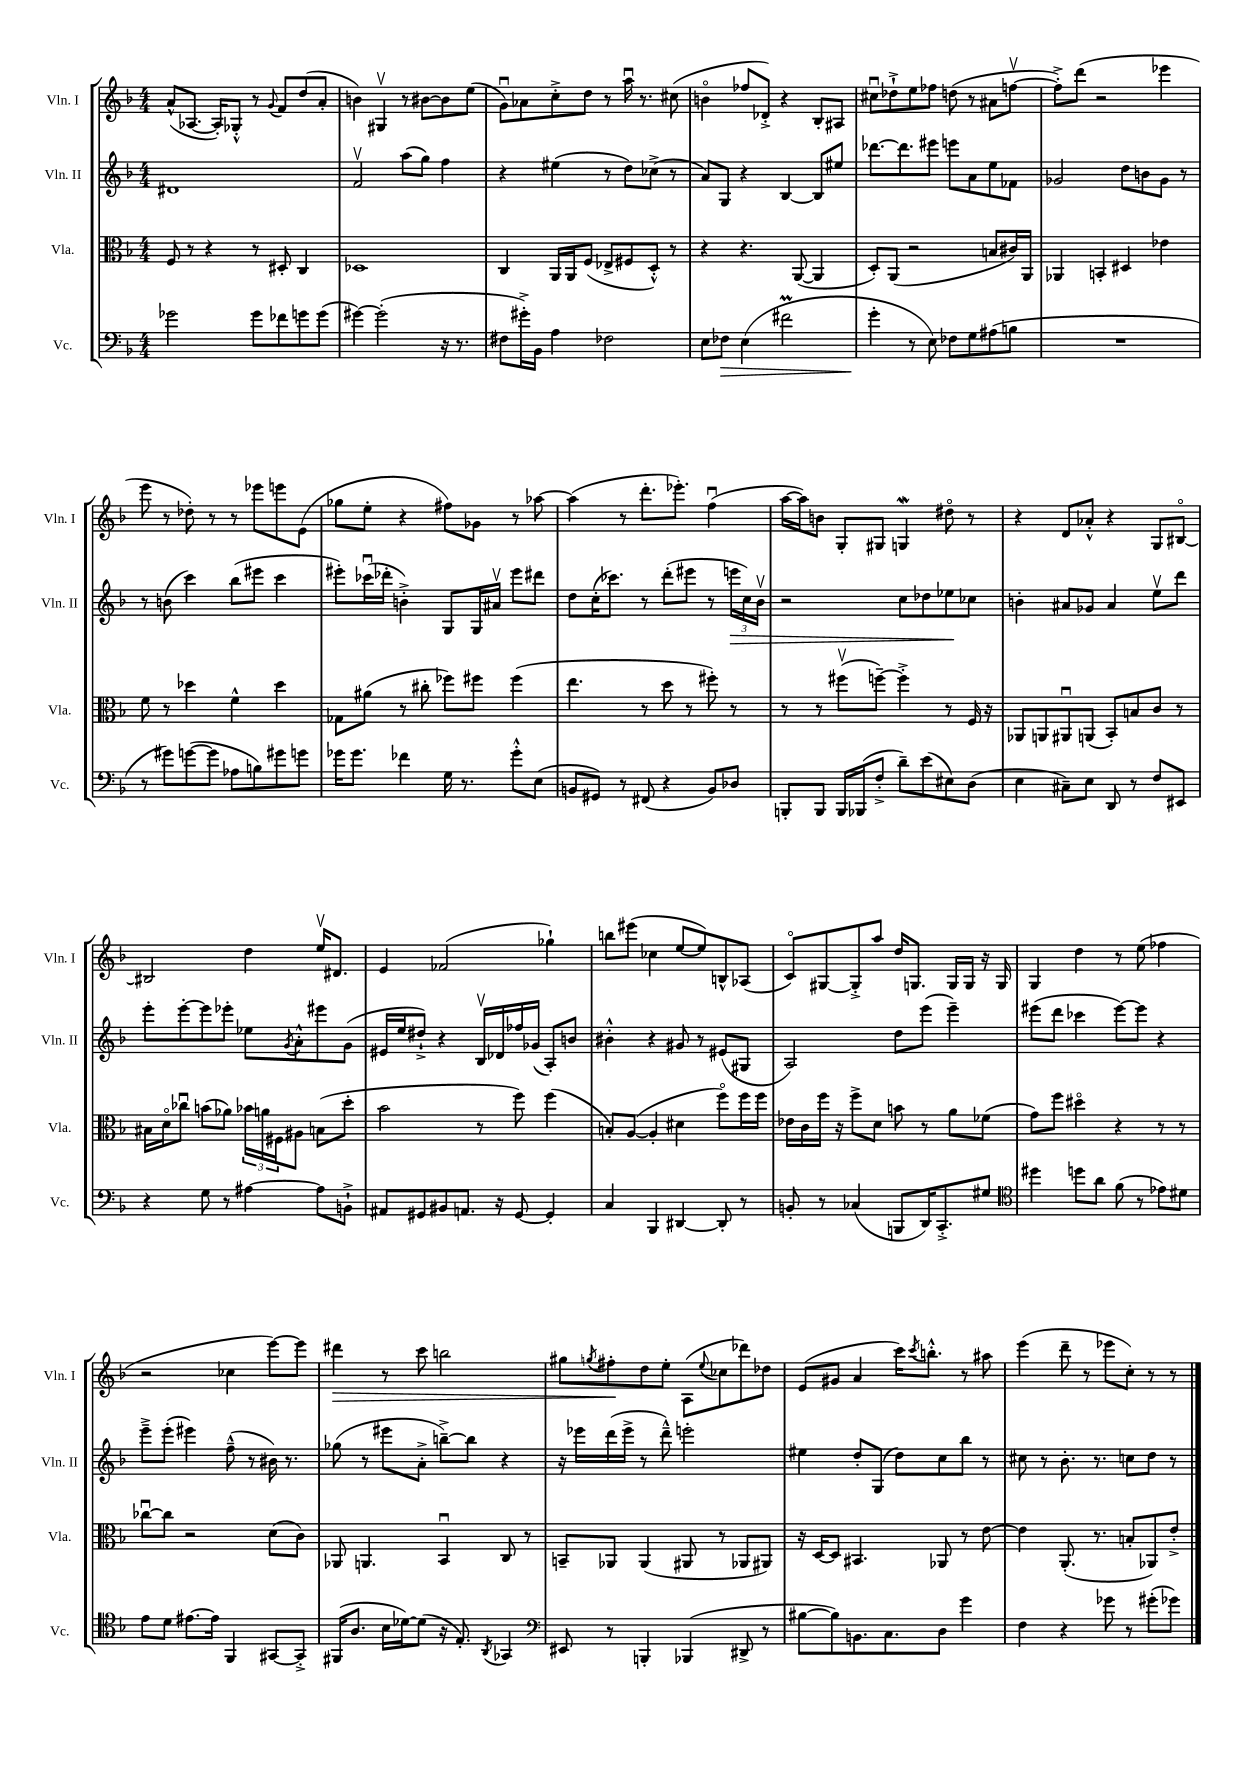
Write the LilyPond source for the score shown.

<<
\new StaffGroup <<
\new Staff = "s0" \with { instrumentName = "Vln. I" shortInstrumentName = "Vln. I" } {
    \clef treble \key f \major \numericTimeSignature \time 4/4
    a'8-^( aes8.~ aes16-.) ges8-.-^ r8 \appoggiatura { g'8 } f'8 d''8( a'8-. |
    b'4) gis4\upbow r8 bis'8~ bis'8 e''8( |
    g'8\downbow) aes'8 c''8-.-> d''8 r8 a''16\downbow r8. cis''8( |
    b'4\flageolet fes''8 des'8-.->) r4 bes8-. ais8 |
    cis''8\downbow des''8-!-> e''8 fes''8 d''8( r8 ais'8 f''8~\upbow |
    f''8-.->) d'''8( r2 ees'''4 |
    e'''8 r8 des''8-.) r8 r8 ees'''8 e'''8 e'8( |
    ges''8 e''8-. r4 fis''8) ges'8 r8 aes''8~ |
    aes''4( r8 d'''8.-. ees'''8.-.) f''4\downbow( |
    a''16~ a''16) b'8 g8-. gis8 g4\mordent dis''8\flageolet r8 |
    r4 d'8 aes'8-.-^ r4 g8 bis8~\flageolet |
    bis2 d''4 e''16\upbow dis'8. |
    e'4 fes'2( ges''4-!) |
    b''8 eis'''8( ces''4 e''8~ e''8) b8-^ aes8( |
    c'8\flageolet) gis8~ gis8-.-> a''8 d''16 g8. g16 g16 r16 g16 |
    g4 d''4 r8 e''8( fes''4 |
    r2 ces''4 e'''8~) e'''8 |
    dis'''4\> r8 c'''8 b''2 |
    gis''8 \acciaccatura { g''8 } fis''8-.\! d''8 e''8-. a8( \appoggiatura { e''8 } ces''8 des'''8) des''8 |
    e'8( gis'8 a'4 c'''16) \acciaccatura { c'''8 } b''8.-.-^ r8 ais''8 |
    e'''4( d'''8-- r8 ees'''8 c''8-.) r8 r8 \bar "|." |
}
\new Staff = "s1" \with { instrumentName = "Vln. II" shortInstrumentName = "Vln. II" } {
    \clef treble \key f \major \numericTimeSignature \time 4/4
    dis'1 |
    f'2\upbow a''8( g''8) f''4 |
    r4 eis''4( r8 d''8) ces''8->( r8 |
    a'8) g8 r4 bes4~ bes8 eis''8 |
    des'''8.~ des'''8. eis'''8 e'''8 a'8 e''8 fes'8 |
    ges'2 d''8 b'8 ges'8 r8 |
    r8 b'8( c'''4) bes''8( eis'''8 c'''4 |
    eis'''8-.) ces'''16\downbow( des'''16-. b'4-.->) g8 g16 ais'16\upbow eis'''8 dis'''8 |
    d''8 c''16-.( ces'''8.) r8 d'''8-.( eis'''8 r8 \tuplet 3/2 { e'''16\> c''16) bes'16\upbow } |
    r2 c''8 des''8 ees''8\! ces''8 |
    b'4-. ais'8 ges'8 ais'4 e''8\upbow d'''8 |
    e'''8-. e'''8~-. e'''8 ees'''8-. ees''8 \acciaccatura { g'8 } a'8-.-^ eis'''8 g'8( |
    eis'16 e''16 dis''8-!->) r4 bes16\upbow des'16 fes''16 ges'16( a8-.) b'8 |
    bis'4-.-^ r4 gis'8 r8 eis'8( gis8 |
    a2) d''8 e'''8( e'''4--) |
    eis'''8( d'''8 ces'''4 eis'''8~) eis'''8 r4 |
    e'''8---> e'''8-.( eis'''4) f''8---^( r8 bis'16) r8. |
    ges''8( r8 eis'''8 a'8-.-> b''8~--->) b''8 r4 |
    r16 ees'''16 d'''16( ees'''16-> r8 d'''8---^) e'''2-. |
    eis''4 d''8-. g8( d''8) c''8 bes''8 r8 |
    cis''8 r8 bes'8.-. r8. c''8 d''8 r8 \bar "|." |
}
\new Staff = "s2" \with { instrumentName = "Vla." shortInstrumentName = "Vla." } {
    \clef alto \key f \major \numericTimeSignature \time 4/4
    f8 r8 r4 r8 dis8-. c4 |
    des1 |
    c4 a,16 a,16 f8( ees8-> fis8 d8-.-^) r8 |
    r4 r4. a,8~( a,4 |
    d8-.) a,8( r2 b8 cis'16) a,16 |
    aes,4 b,4-. dis4 ees'4 |
    f'8 r8 des''4 f'4-^ des''4 |
    ges8 ais'8( r8 cis''8-. fes''8) fis''8 fis''4( |
    e''4. r8 d''8 r8 fis''8-.) r8 |
    r8 r8 fis''8\upbow( f''8~--) f''4-.-> r8 f16 r16 |
    aes,8 a,8 ais,8\downbow a,8( bes,8-.) b8 c'8 r8 |
    bis16 d'16\flageolet ces''8\downbow b'8( aes'8) \tuplet 3/2 { bes'16 a'16 fis16 } ais8 b8( d''8-. |
    bes'2 r8 f''8) f''4( |
    b8-.) a8~( a4-. dis'4 f''8\flageolet) f''16 f''16 |
    ees'16 c'16 f''16 r16 f''8-> d'8 b'8 r8 a'8 fes'8( |
    g'8) f''8 dis''4\flageolet r4 r8 r8 |
    ces''8~\downbow ces''8 r2 d'8( c'8) |
    aes,8 a,4. bes,4\downbow c8 r8 |
    b,8-- aes,8 aes,4( ais,8 r8 aes,8 ais,8) |
    r16 d16~ d8 bis,4. aes,8 r8 e'8~ |
    e'4 a,8.-.( r8. b8-. aes,8) e'8-.-> \bar "|." |
}
\new Staff = "s3" \with { instrumentName = "Vc." shortInstrumentName = "Vc." } {
    \clef bass \key f \major \numericTimeSignature \time 4/4
    ges'2 ges'8 fes'8 g'8 g'8( |
    gis'4~) gis'2-.( r16 r8. |
    fis8 gis'16-.->) bes,16 a4 fes2 |
    e8 fes8\> e4( fis'2\prall |
    g'4-.\! r8 e8) fes8 g8 ais8( b8 |
    R1 |
    r8 gis'8) g'8~( g'8 aes8 b8) gis'8 g'8 |
    ges'16 ges'8. fes'4 g16 r8. ges'8-.-^ e8( |
    b,8 gis,8) r8 fis,8( r4 b,8) des8 |
    b,,8-. b,,8 b,,16 bes,,16( f8-.-> d'8--) e'8( eis8) d8( |
    e4 cis8--) e8 d,8 r8 f8 eis,8 |
    r4 g8 r8 ais4~ ais8 b,8-!-> |
    ais,8 gis,8 bis,8 a,8. r16 gis,8~ gis,4-. |
    c4 bes,,4 dis,4~ dis,8-. r8 |
    b,8-. r8 ces4( b,,8 d,16) c,8.-.-> gis8 |
    \clef tenor dis''4 d''8 a'8 f'8( r8 ees'8) dis'8 |
    e'8 d'8 eis'8.~ eis'16 f,4 gis,8~ gis,8-.-> |
    fis,16( a8. bes16 des'16~) des'8( r16 e8.-.) \acciaccatura { a,8 } ges,4 |
    \clef bass eis,8 r8 b,,4-. bes,,4( dis,8-> r8 |
    bis8~ bis8) b,8. c8. d8 g'4 |
    f4 r4 ges'8 r8 gis'8-.( ges'8) \bar "|." |
}
>>
>>
\layout { \context { \Score \remove "Bar_number_engraver" } }
